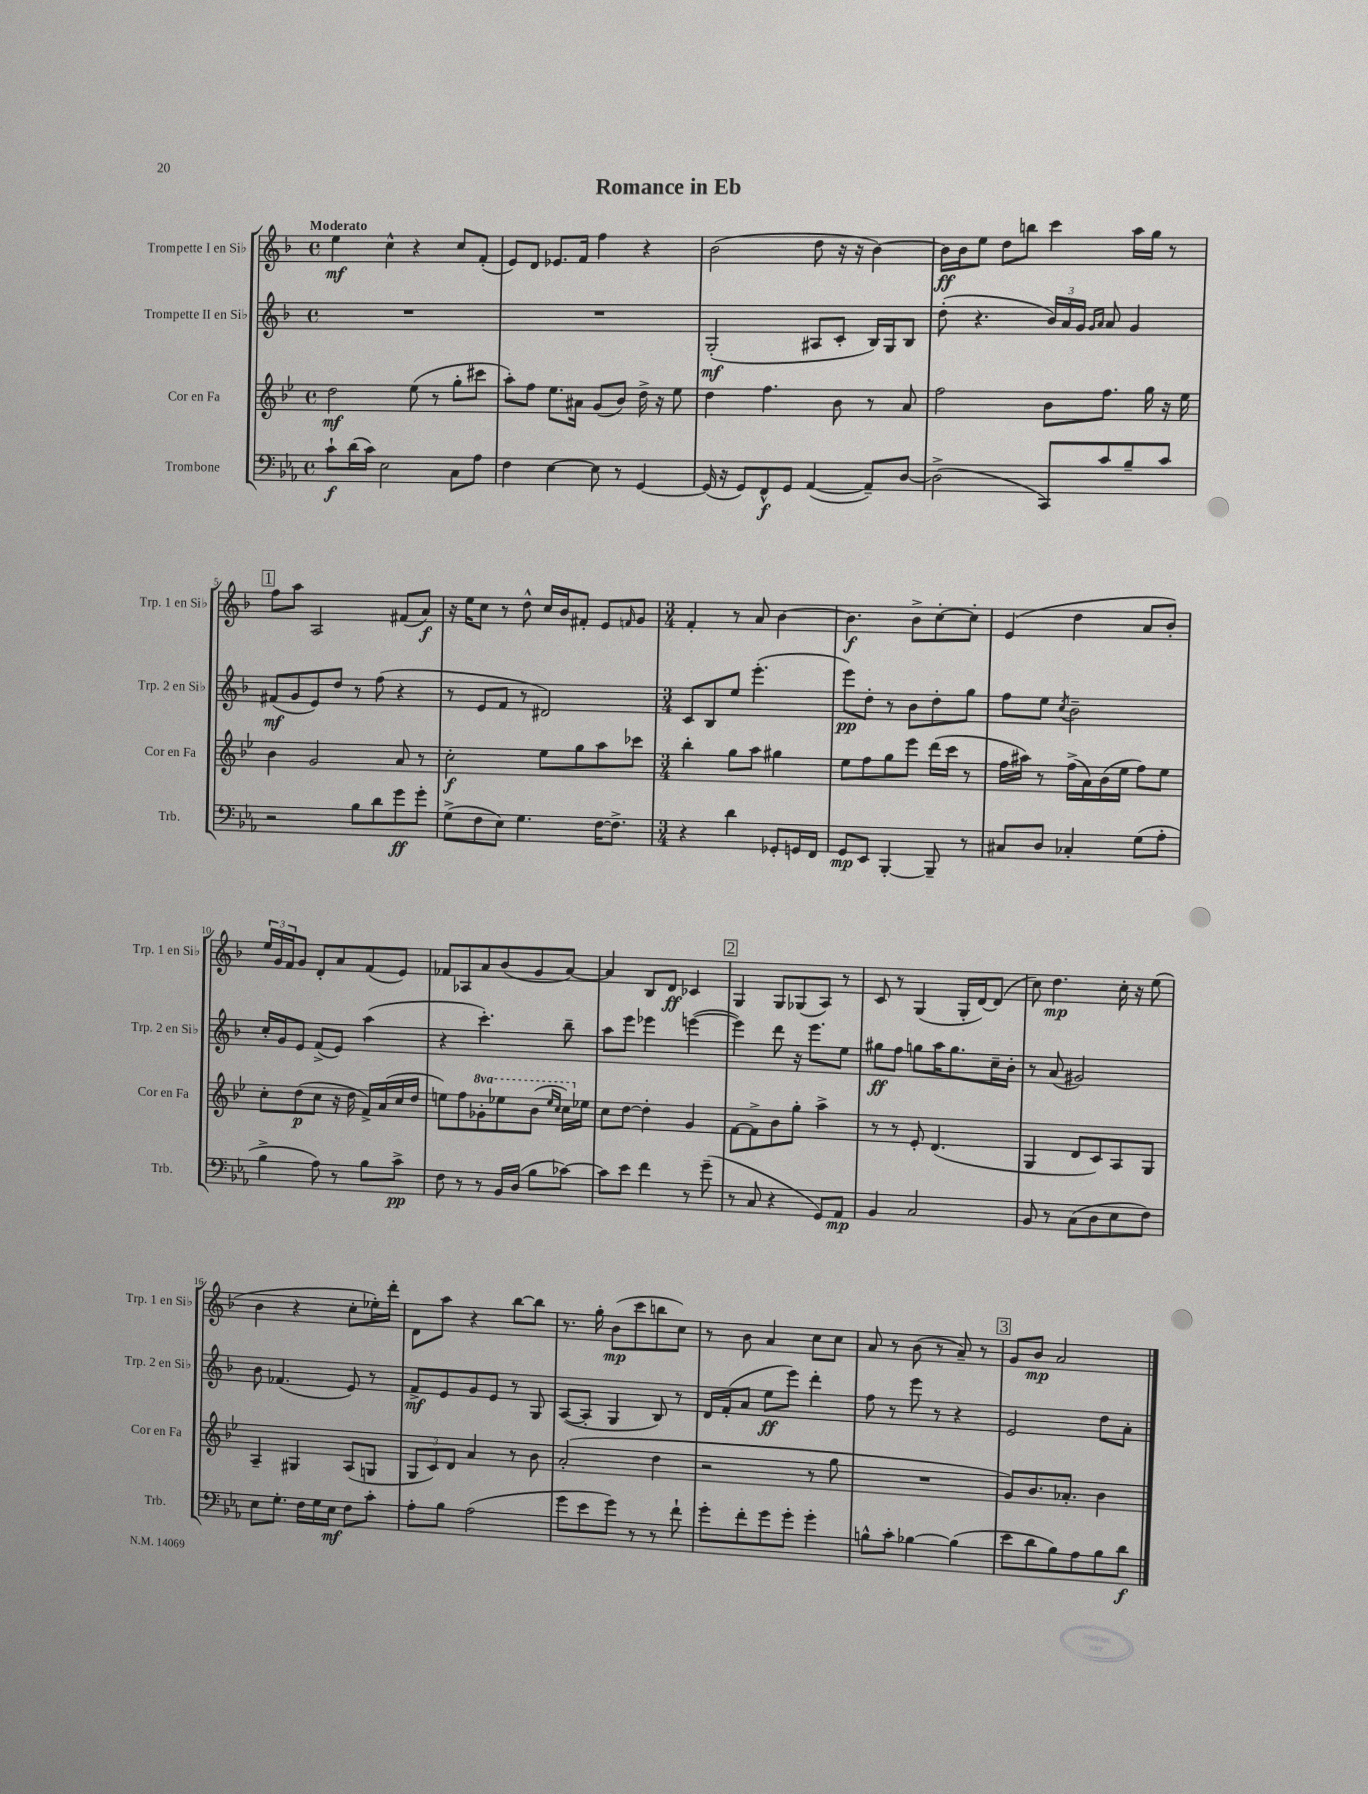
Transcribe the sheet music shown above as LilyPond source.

\header { title = "Romance in Eb" }
<<
\new StaffGroup <<
\new Staff = "s0" \with { instrumentName = "Trompette I en Sib" shortInstrumentName = "Trp. 1 en Sib" } {
    \clef treble \key f \major \defaultTimeSignature \time 4/4 \tempo "Moderato"
    e''4\mf c''4-^ r4 c''8 f'8-.( |
    e'8) d'8 ees'8. f'16 f''4 r4 |
    bes'2( d''8 r16 r16 bes'4~) |
    bes'16\ff bes'16 e''8 d''8 b''8 c'''4 a''16 g''16 r8 |
    \mark \markup { \box "1" } f''8 a''8 a2 fis'8( a'8\f) |
    r16 e''16 c''8 r8 d''8-^ c''16 bes'16 fis'8-. e'8 \grace { f'16 } g'8 |
    \numericTimeSignature \time 3/4 f'4-. r8 a'8 bes'4~ |
    bes'4.\f bes'8-> c''8~-. c''8-. |
    e'4( d''4 a'8 bes'8-.) |
    \tuplet 3/2 { e''16 g'16 f'16 } g'8 d'8-. a'8 f'8( e'8) |
    fes'8 aes8 a'8 bes'8( g'8 a'8~) |
    a'4 bes8 d'8\ff ces'4 |
    \mark \markup { \box "2" } g4 g8 ges8( a8) r8 |
    c'8 r8 g4( g16-. d'16~) d'8( |
    c''8) d''4.\mp c''16-. r16 e''8( |
    bes'4 r4 c''8-. ees''16-.) d'''16-. |
    d'8 a''8 r4 bes''8~ bes''8 |
    r8. g''16-. bes'8\mp( c'''8 b''8 c''8) |
    r8 bes'8 a'4 c''8 c''8 |
    a'8 r8 bes'8( r8 a'8--) r8 |
    \mark \markup { \box "3" } g'8 bes'8\mp a'2 \bar "|." |
}
\new Staff = "s1" \with { instrumentName = "Trompette II en Sib" shortInstrumentName = "Trp. 2 en Sib" } {
    \clef treble \key f \major \defaultTimeSignature \time 4/4
    R1 |
    R1 |
    g2-.\mf( ais8 c'8-. bes16) g16 bes8 |
    d''8-.( r4. \tuplet 3/2 { bes'16) a'16 g'16 } \grace { g'16 a'16 } a'8 g'4 |
    \mark \markup { \box "1" } fis'8\mf( g'8 e'8) d''8 r8 f''8( r4 |
    r8 e'8 f'8 r8 dis'2) |
    \numericTimeSignature \time 3/4 c'8 bes8 e''8 e'''4.-.( |
    e'''8\pp) d''8-. r8 bes'8 d''8-. g''8 |
    f''8 e''8 \acciaccatura { c''8 } bes'2-- |
    c''16-. g'16 e'8 f'8->( e'8) a''4( |
    r4 c'''4.-.) bes''8-- |
    a''8 e'''8 ees'''4 e'''4~( |
    \mark \markup { \box "2" } e'''4) d'''8 r16 e'''8. e''8 |
    gis''8\ff f''8 g''8 a''16 g''8. c''16-- bes'16-. |
    r8 a'8( gis'2) |
    bes'8 fes'4.( e'8) r8 |
    f'8->\mf e'8 g'8 e'8 r8 g8 |
    a8~( a8-. g4 bes8) r8 |
    d'16 f'16-.( a'8 e''8\ff e'''8) d'''4-. |
    f''8 r8 e'''8 r8 r4 |
    \mark \markup { \box "3" } e'2 d''8 a'8-. \bar "|." |
}
\new Staff = "s2" \with { instrumentName = "Cor en Fa" shortInstrumentName = "Cor en Fa" } {
    \clef treble \key bes \major \defaultTimeSignature \time 4/4 \set Staff.ottavationMarkups = #ottavation-simple-ordinals
    d''2\mf ees''8( r8 g''8-. cis'''8 |
    a''8-.) f''8 ees''8. ais'16 g'8( bes'8) d''16-> r16 ees''8 |
    d''4 f''4. bes'8 r8 a'8 |
    f''2 bes'8 f''8. g''16 r16 ees''16 |
    \mark \markup { \box "1" } bes'4 g'2 a'8 r8 |
    c''2-.\f ees''8 g''8 a''8 ces'''8 |
    \numericTimeSignature \time 3/4 bes''4-. g''8 a''8 gis''4 |
    ees''8 f''8 g''8 ees'''8 d'''16( c'''16 r8 |
    f''16 ais''16) r8 f''16->( a'16) bes'16( ees''16 f''8) ees''8 |
    c''8-. d''8\p( c''8 r16 d''16 f'16->) a'16( c''16 d''16 |
    e''8) f''8 \ottava #1 ges''8-. ees'''!8 bes''8( \grace { ees'''16 c'''16 } c'''16) \ottava #0 ees''16 |
    c''8 d''8~ d''4-. g'4 |
    \mark \markup { \box "2" } f'8~ f'8-> bes'8 g''8-. a''4-> |
    r8 r8 ees'8-. d'4.( |
    g4 d'8 c'8) a8 g8 |
    a4-- gis4 a8( g8 |
    \tuplet 3/2 { g8 c'8) d'8 } a'4 r8 bes'8 |
    a'2-.( d''4 |
    r2 r8 g''8 |
    R2. |
    \mark \markup { \box "3" } g'8) bes'8. aes'8.-. bes'4 \bar "|." |
}
\new Staff = "s3" \with { instrumentName = "Trombone" shortInstrumentName = "Trb." } {
    \clef bass \key ees \major \defaultTimeSignature \time 4/4
    c'8-!\f d'16( c'16) ees2 c8 aes8 |
    f4 ees4~ ees8 r8 g,4~ |
    g,16( r16 g,8) f,8-^\f g,8 aes,4~( aes,8--) d8~ |
    d2->( c,8) c'8 bes8-- c'8 |
    \mark \markup { \box "1" } r2 bes8 d'8 g'8\ff g'8-. |
    g8->( f8 ees8) g4. f16~ f8.-> |
    \numericTimeSignature \time 3/4 r4 d'4 ges,8-. g,16 f,16 |
    g,8\mp ees,8 bes,,4~-. bes,,8-- r8 |
    cis8 d8 ces4-. g8( aes8-. |
    bes4-> aes8) r8 bes8 c'8->\pp |
    f8 r8 r8 bes,16 d16( bes8 ces'8~) |
    ces'8 ees'8 f'4 r8 g'8--( |
    \mark \markup { \box "2" } r8 c8 r4 g,8) aes,8\mp |
    bes,4 c2 |
    bes,8 r8 c8( d8 ees8 f8) |
    ees8 g8.-. f16 g16 ees16\mf f8 c'8-. |
    aes8-. bes8 aes2( |
    g'8 ees'8 g'8) r8 r8 f'8-! |
    g'8-. f'8-. g'8 g'8-. g'4-. |
    b8-^ c'8-. bes4~ bes4( |
    \mark \markup { \box "3" } ees'8 d'8 bes8) aes8 bes8 d'8\f \bar "|." |
}
>>
>>
